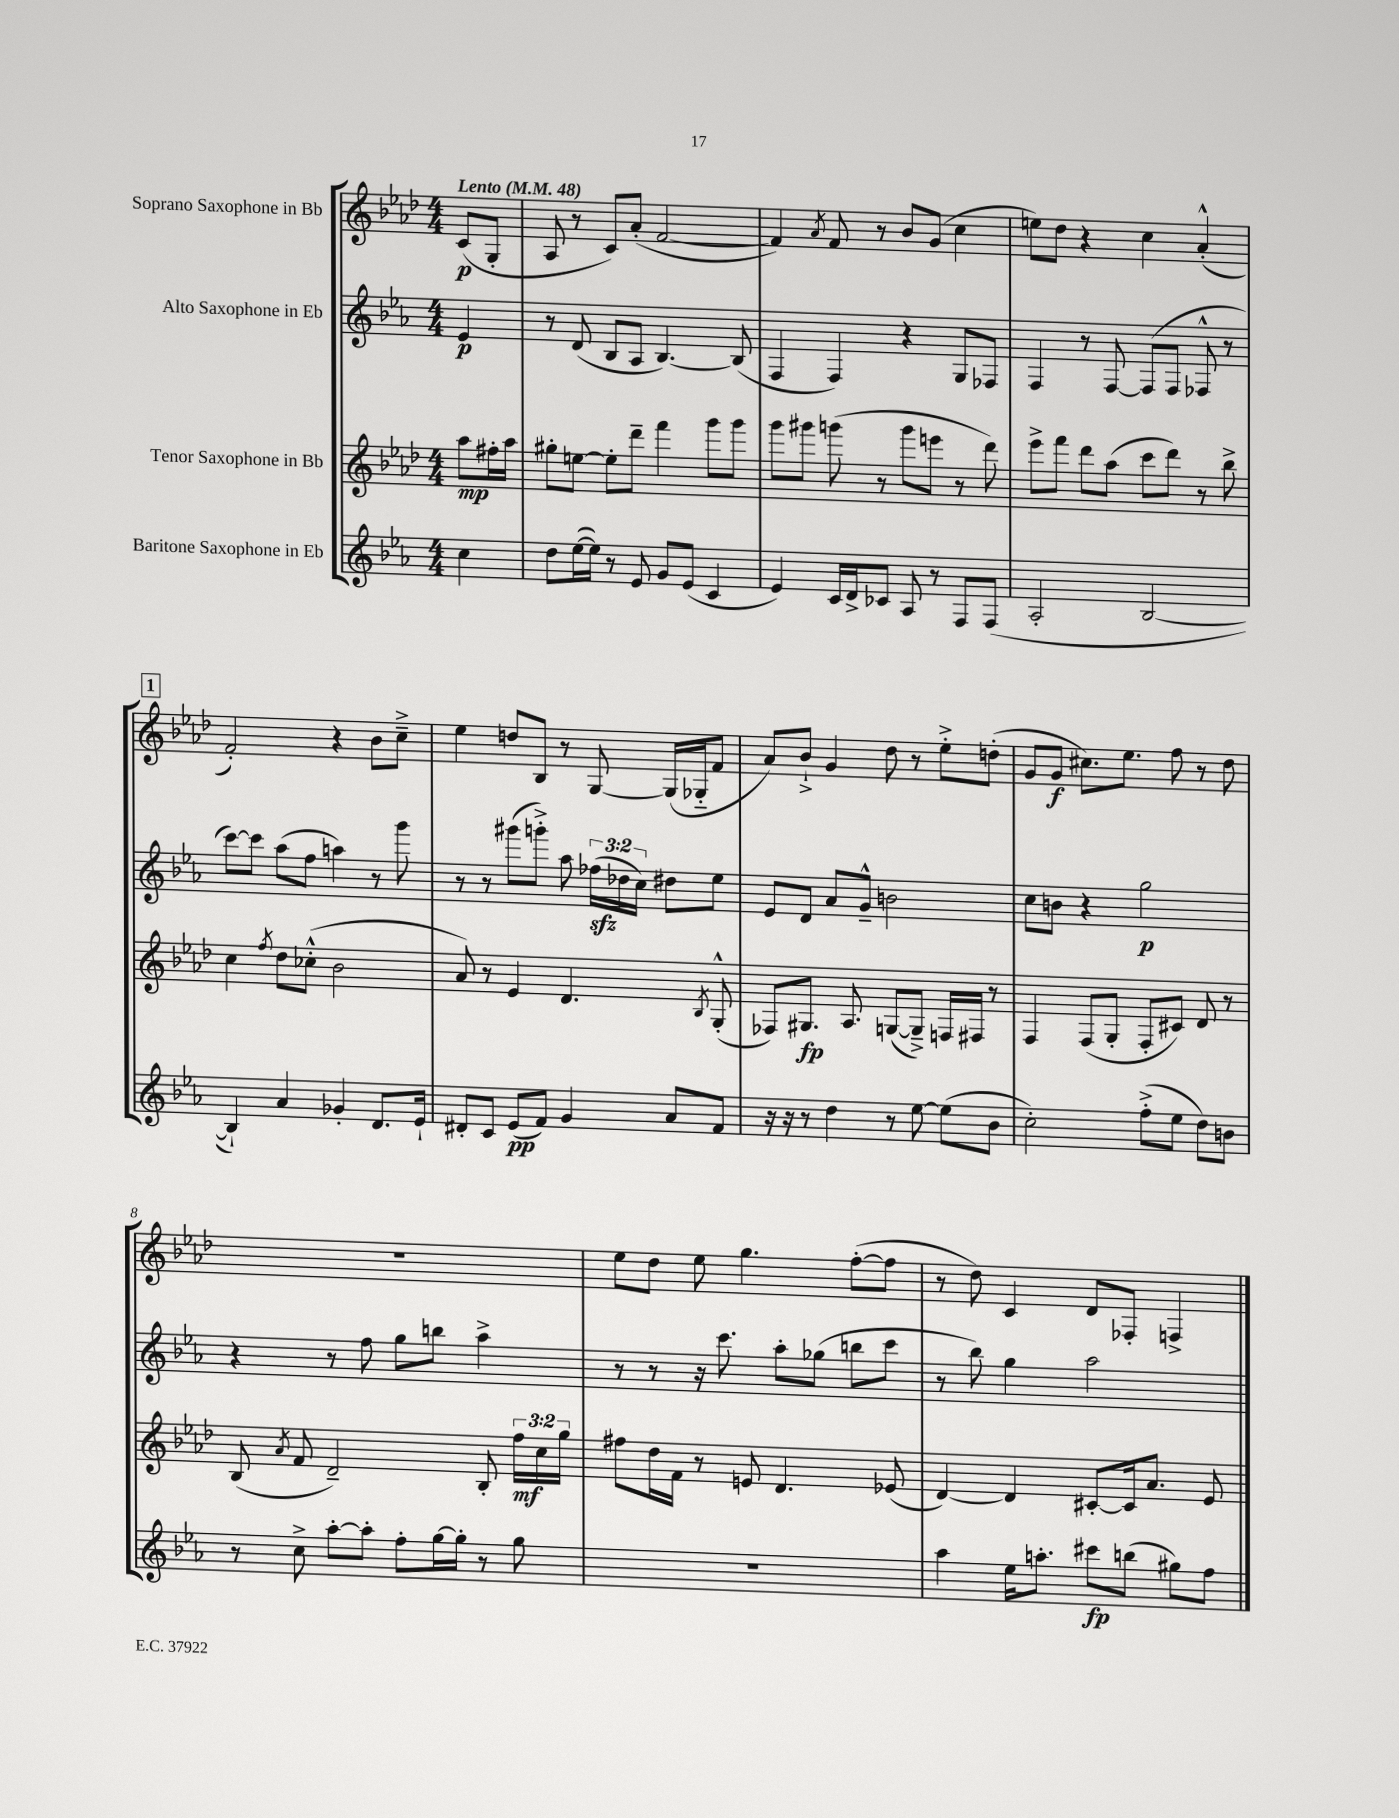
<<
\new StaffGroup <<
\new Staff = "s0" \with { instrumentName = "Soprano Saxophone in Bb" } {
    \clef treble \key aes \major \numericTimeSignature \time 4/4 \partial 4 \tempo "Lento" 4 = 48
    \autoBeamOff c'8[\p( g8]-. |
    aes8 r8 c'8[) aes'8]-.( f'2~ |
    f'4) \acciaccatura { aes'8 } f'8 r8 bes'8[ g'8]( c''4 |
    e''8[) des''8] r4 c''4 aes'4-.-^( |
    \mark \markup { \box "1" } f'2-.) r4 bes'8[ c''8]---> |
    ees''4 d''8[ bes8] r8 g8~ g16[( ges16-_ f'8] |
    aes'8[) bes'8]-!-> g'4 des''8 r8 ees''8[-.-> d''8]-.( |
    g'8[ g'8]\f cis''8.[) ees''8.] f''8 r8 des''8 |
    R1 |
    ees''8[ des''8] ees''8 g''4. f''8[~-.( f''8] |
    r8 des''8) c'4 des'8[ fes8]-. f4-> \bar "|." |
}
\new Staff = "s1" \with { instrumentName = "Alto Saxophone in Eb" } {
    \clef treble \key ees \major \numericTimeSignature \time 4/4 \override Staff.TupletNumber.text = #tuplet-number::calc-fraction-text \partial 4
    \autoBeamOff ees'4\p |
    r8 d'8( bes8[ aes8] bes4.~) bes8( |
    f4 f4) r4 g8[ fes8] |
    f4 r8 f8~ f8[( f8] fes8-^ r8 |
    \mark \markup { \box "1" } c'''8[~) c'''8] aes''8[( f''8] a''4) r8 g'''8 |
    r8 r8 gis'''8[( g'''8]-.->) aes''8 \tuplet 3/2 { fes''16[\sfz( des''16 c''16]) } dis''8[ ees''8] |
    ees'8[ d'8] aes'8[ g'8]---^ b'2 |
    c''8[ b'8] r4 g''2\p |
    r4 r8 f''8 g''8[ b''8] aes''4-> |
    r8 r8 r16 c'''8. aes''8[-. ges''8]( b''8[ c'''8] |
    r8 bes''8) g''4 aes''2 \bar "|." |
}
\new Staff = "s2" \with { instrumentName = "Tenor Saxophone in Bb" } {
    \clef treble \key aes \major \numericTimeSignature \time 4/4 \override Staff.TupletNumber.text = #tuplet-number::calc-fraction-text \partial 4
    \autoBeamOff aes''8[\mp fis''16-. aes''16] |
    gis''8[-. e''8]~ e''8[-. des'''8]-- f'''4 g'''8[ g'''8] |
    g'''8[ gis'''8] g'''8( r8 g'''8[ e'''8] r8 des'''8) |
    ees'''8[-> f'''8] des'''8[ aes''8]( c'''8[ des'''8]) r8 bes''8-> |
    \mark \markup { \box "1" } c''4 \acciaccatura { f''8 } des''8[ ces''8]-.-^( bes'2 |
    aes'8) r8 ees'4 des'4. \acciaccatura { bes8 } g8-.-^( |
    fes8[) gis8.]\fp aes8. g8[~( g8]--->) f16[ fis16] r8 |
    f4 f8[( g8]-. f8[-. cis'8]) des'8 r8 |
    bes8( \acciaccatura { aes'8 } f'8 des'2--) bes8-. \tuplet 3/2 { f''16[\mf c''16 g''16] } |
    fis''8[ des''16 f'16] r8 e'8 des'4. ees'8( |
    des'4~) des'4 cis'8[~-. cis'16 aes'8.] ees'8 \bar "|." |
}
\new Staff = "s3" \with { instrumentName = "Baritone Saxophone in Eb" } {
    \clef treble \key ees \major \numericTimeSignature \time 4/4 \partial 4
    \autoBeamOff c''4 |
    d''8[ ees''16~( ees''16]) r8 ees'8 g'8[ ees'8]( c'4 |
    ees'4) c'16[ d'16-> ces'8] aes8 r8 f8[ f8]( |
    aes2-. bes2~ |
    \mark \markup { \box "1" } bes4-!) aes'4 ges'4-. d'8.[ ees'16]-! |
    dis'8[-. c'8] ees'8[\pp( f'8]) g'4 aes'8[ f'8] |
    r16 r16 r8 d''4 r8 ees''8~ ees''8[( bes'8] |
    c''2-.) f''8[-.->( ees''8] d''8[) b'8] |
    r8 c''8-> aes''8[~-. aes''8]-. f''8[-. g''16~ g''16]-. r8 g''8 |
    R1 |
    aes''4 ees''16[ a''8.]-. cis'''8[\fp b''8]( gis''8[) f''8] \bar "|." |
}
>>
>>
